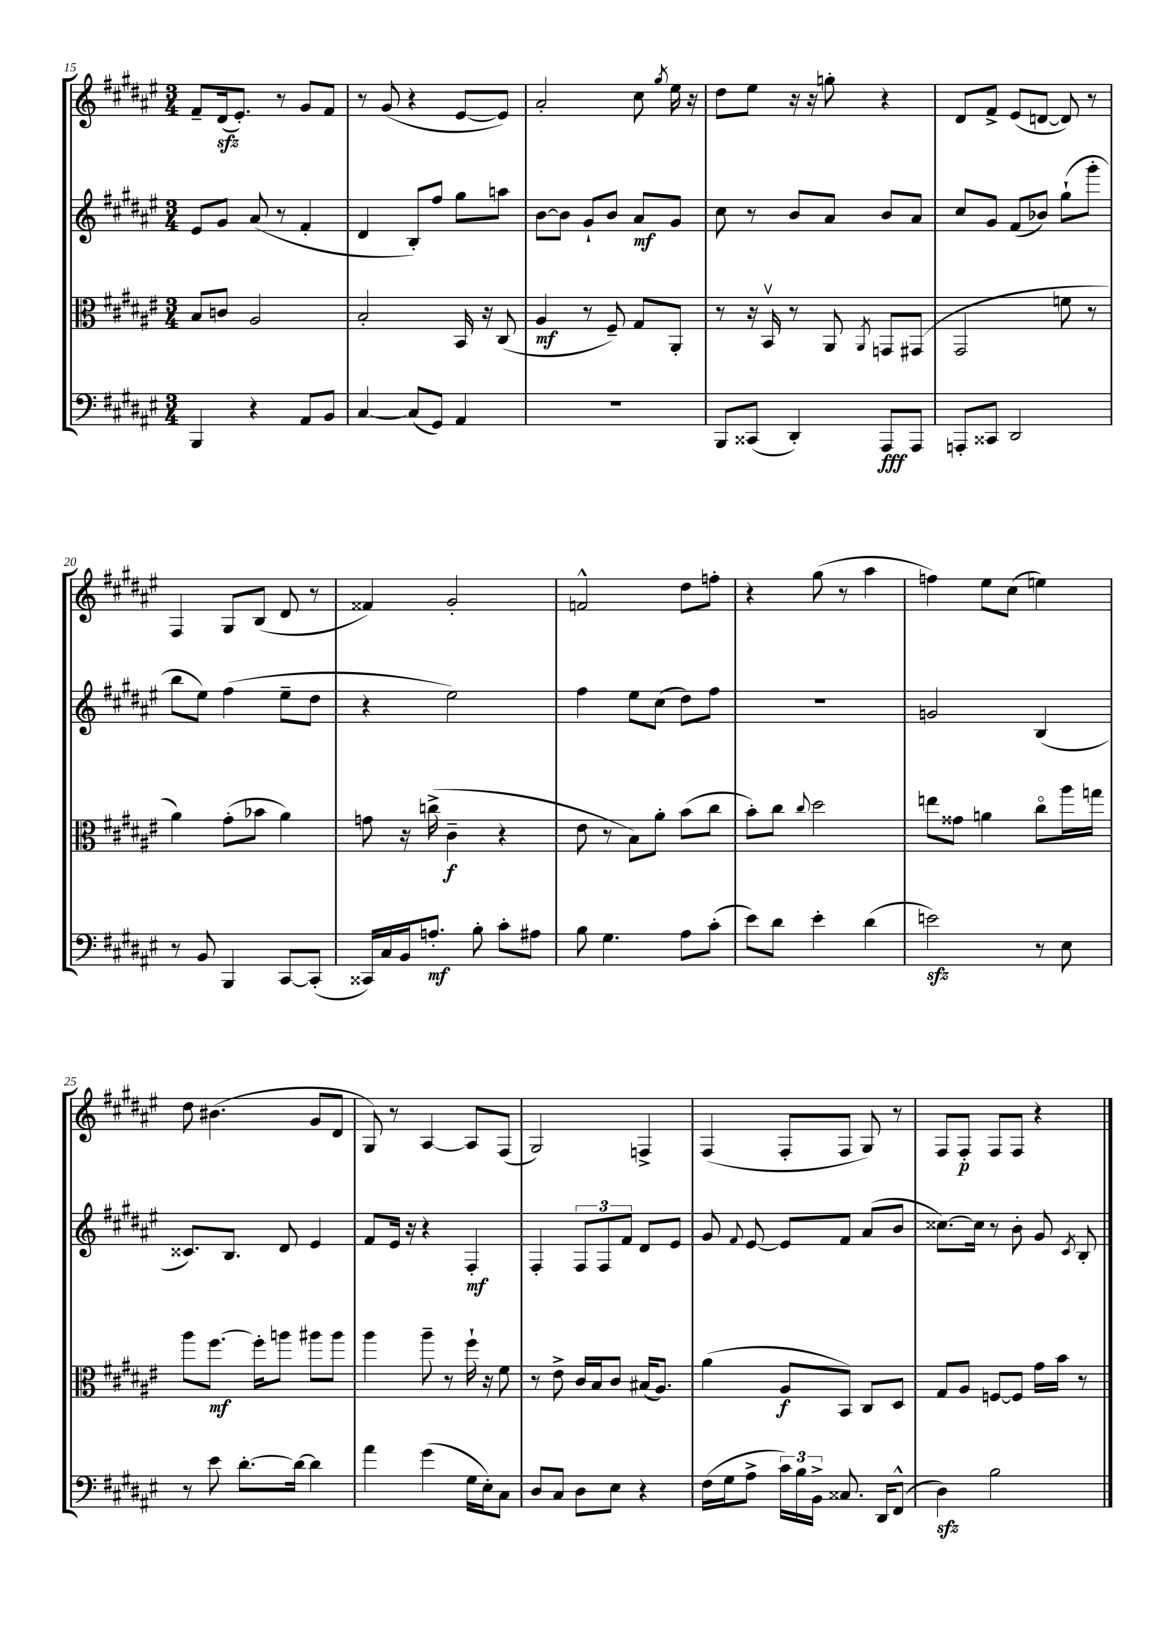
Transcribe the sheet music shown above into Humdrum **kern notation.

**kern	**dynam	**kern	**dynam	**kern	**dynam	**kern	**dynam
*part4	*part4	*part3	*part3	*part2	*part2	*part1	*part1
*staff4	*staff4	*staff3	*staff3	*staff2	*staff2	*staff1	*staff1
*clefF4	*	*clefC3	*	*clefG2	*	*clefG2	*
*k[f#c#g#d#a#e#]	*	*k[f#c#g#d#a#e#]	*	*k[f#c#g#d#a#e#]	*	*k[f#c#g#d#a#e#]	*
*M3/4	*	*M3/4	*	*M3/4	*	*M3/4	*
=15	=15	=15	=15	=15	=15	=15	=15
4BBB/	.	8B/L	.	8e#/L	.	8f#~/L	.
.	.	8cn/J	.	8g#/J	.	(16d#zz/k	.
.	.	.	.	.	.	8.e#'/J)	.
4r	.	2A#/	.	(8a#/	.	.	.
.	.	.	.	8r	.	8r	.
8AA#/L	.	.	.	4f#'/	.	8g#/L	.
8BB/J	.	.	.	.	.	8f#/J	.
=16	=16	=16	=16	=16	=16	=16	=16
[4C#/	.	2B'/	.	4d#/	.	8r	.
.	.	.	.	.	.	(8g#/	.
(8C#/L]	.	.	.	8B'/L)	.	4r	.
8GG#/J)	.	.	.	8ff#/J	.	.	.
4AA#/	.	16BB/	.	8gg#\L	.	[8e#/L	.
.	.	16r	.	.	.	.	.
.	.	(8C#/	.	8aan\J	.	8e#/J])	.
=17	=17	=17	=17	=17	=17	=17	=17
2.r	.	4A#/	mf	[8b\L	.	2a#'/	.
.	.	.	.	8b\J]	.	.	.
.	.	8r	.	8g#`/L	.	.	.
.	.	8F#~/)	.	8b/J	.	.	.
.	.	8G#/L	.	8a#/L	mf	8cc#\	.
.	.	.	.	.	.	8qgg#/	.
.	.	8AA#'/J	.	8g#/J	.	16ee#\	.
.	.	.	.	.	.	16r	.
=18	=18	=18	=18	=18	=18	=18	=18
8BBB/L	.	8r	.	8cc#\	.	8dd#\L	.
(8CC##X/J	.	16r	.	8r	.	8ee#\J	.
.	.	16BBv/	.	.	.	.	.
4DD#'/)	.	8r	.	8b/L	.	16r	.
.	.	.	.	.	.	16r	.
.	.	8AA#/	.	8a#/J	.	8ggn'\	.
.	.	8qAA#/	.	.	.	.	.
8AAA#/L	fff	8GGn/L	.	8b/L	.	4r	.
8AAA#/J	.	(8GG#X/J	.	8a#/J	.	.	.
=19	=19	=19	=19	=19	=19	=19	=19
8AAAn'/L	.	2GG#/	.	8cc#/L	.	8d#/L	.
8CC##X/J	.	.	.	8g#/J	.	8f#^/J	.
2DD#/	.	.	.	(8f#/L	.	(8e#/L	.
.	.	.	.	8b-X/J)	.	[8dn/J	.
.	.	8fn\	.	(8gg#`\L	.	8d/])	.
.	.	8r	.	8ggg#'\J	.	8r	.
!!LO:LB:g=z
=20	=20	=20	=20	=20	=20	=20	=20
8r	.	4a#\)	.	8bb\L	.	4F#/	.
8BB/	.	.	.	8ee#\J)	.	.	.
4BBB/	.	(8g#'\L	.	(4ff#\	.	8G#/L	.
.	.	8b-X\J	.	.	.	(8B/J	.
[8CC#/L	.	4a#\)	.	8ee#~\L	.	8d#/	.
(8CC#'/J]	.	.	.	8dd#\J	.	8r	.
=21	=21	=21	=21	=21	=21	=21	=21
16CC##X/LL)	.	8gn\	.	4r	.	4f##X/)	.
16C#/	.	.	.	.	.	.	.
16BB/J	.	16r	.	.	.	.	.
8.An'/J	mf	(16ccn^\	.	.	.	.	.
.	.	4c#~\	f	2ee#\)	.	2g#'/	.
8B'\	.	.	.	.	.	.	.
8c#'\L	.	4r	.	.	.	.	.
8A#X\J	.	.	.	.	.	.	.
=22	=22	=22	=22	=22	=22	=22	=22
8B\	.	8e#\	.	4ff#\	.	2fn^^/	.
4.G#\	.	8r	.	.	.	.	.
.	.	8B\L)	.	8ee#\L	.	.	.
.	.	8a#'\J	.	(8cc#\J	.	.	.
8A#\L	.	(8b\L	.	8dd#\L)	.	8dd#\L	.
(8c#'\J	.	8cc#\J	.	8ff#\J	.	8ffn'\J	.
=23	=23	=23	=23	=23	=23	=23	=23
8e#\L)	.	8b'\L)	.	2.r	.	4r	.
8d#\J	.	8cc#\J	.	.	.	.	.
.	.	8qqcc#/	.	.	.	.	.
4e#'\	.	2dd#\	.	.	.	(8gg#\	.
.	.	.	.	.	.	8r	.
(4d#\	.	.	.	.	.	4aa#\	.
=24	=24	=24	=24	=24	=24	=24	=24
2enzz\)	.	8een\L	.	2gn/	.	4ffn\)	.
.	.	8g##X\J	.	.	.	.	.
.	.	4an\	.	.	.	8ee#\L	.
.	.	.	.	.	.	(8cc#\J	.
8r	.	8cc#\L	.	(4B/	.	4een\)	.
8E#\	.	16aa#\L	.	.	.	.	.
.	.	16ggn\JJ	.	.	.	.	.
!!LO:LB:g=z
=25	=25	=25	=25	=25	=25	=25	=25
8r	.	8aa#\L	.	8.c##X/L)	.	8dd#\	.
8e#\	.	[8.ff#\J	mf	.	.	(4.b#X\	.
.	.	.	.	8.B/J	.	.	.
[8.d#'\L	.	.	.	.	.	.	.
.	.	16ff#'\KL]	.	.	.	.	.
.	.	8aan\J	.	8d#/	.	.	.
16d#\Jk_	.	.	.	.	.	.	.
4d#\]	.	8aa#X\L	.	4e#/	.	8g#/L	.
.	.	8aa#\J	.	.	.	8d#/J	.
=26	=26	=26	=26	=26	=26	=26	=26
4a#\	.	4aa#\	.	8f#/L	.	8G#/)	.
.	.	.	.	16e#/Jk	.	8r	.
.	.	.	.	16r	.	.	.
(4g#\	.	8aa#~\	.	4r	.	[4A#/	.
.	.	8r	.	.	.	.	.
16G#\LL	.	16ff#`\	.	4F#'/	mf	8A#/L]	.
16E#'\J)	.	16r	.	.	.	.	.
8C#\J	.	8f#\	.	.	.	(8F#/J	.
=27	=27	=27	=27	=27	=27	=27	=27
8D#/L	.	8r	.	4F#'/	.	2G#/)	.
8C#/J	.	8e#^\	.	.	.	.	.
8D#\L	.	16c#/LL	.	12F#/L	.	.	.
.	.	16B/J	.	.	.	.	.
.	.	.	.	12F#/	.	.	.
8E#\J	.	8c#/J	.	.	.	.	.
.	.	.	.	12f#/J	.	.	.
4r	.	(16B#X/KL	.	8d#/L	.	4Fn^/	.
.	.	8.A#/J)	.	.	.	.	.
.	.	.	.	8e#/J	.	.	.
=28	=28	=28	=28	=28	=28	=28	=28
(16F#\LL	.	(4a#\	.	8g#/	.	(4F#/	.
16G#\J	.	.	.	.	.	.	.
.	.	.	.	8qqf#/	.	.	.
8A#^\J	.	.	.	[8e#/	.	.	.
24c#\LL)	.	8A#/L	f	8e#/L]	.	8F#'/L	.
24B\	.	.	.	.	.	.	.
24BB^\JJ	.	.	.	.	.	.	.
8.C##X/	.	8BB/J)	.	8f#/J	.	8F#/J	.
.	.	8C#/L	.	(8a#/L	.	8G#/)	.
16DD#/KL	.	.	.	.	.	.	.
(8FF#^^/J	.	8D#/J	.	8b/J	.	8r	.
=29	=29	=29	=29	=29	=29	=29	=29
4D#zz\)	.	8G#/L	.	[8.cc##X\L)	.	8F#/L	.
.	.	8A#/J	.	.	.	8F#'/J	p
.	.	.	.	16cc##\Jk]	.	.	.
2B\	.	[8Fn/L	.	8r	.	8F#/L	.
.	.	8F/J]	.	8b'\	.	8F#/J	.
.	.	16g#\LL	.	8g#/	.	4r	.
.	.	16b\JJ	.	.	.	.	.
.	.	.	.	8qc#/	.	.	.
.	.	8r	.	8B'/	.	.	.
==	==	==	==	==	==	==	==
*-	*-	*-	*-	*-	*-	*-	*-
